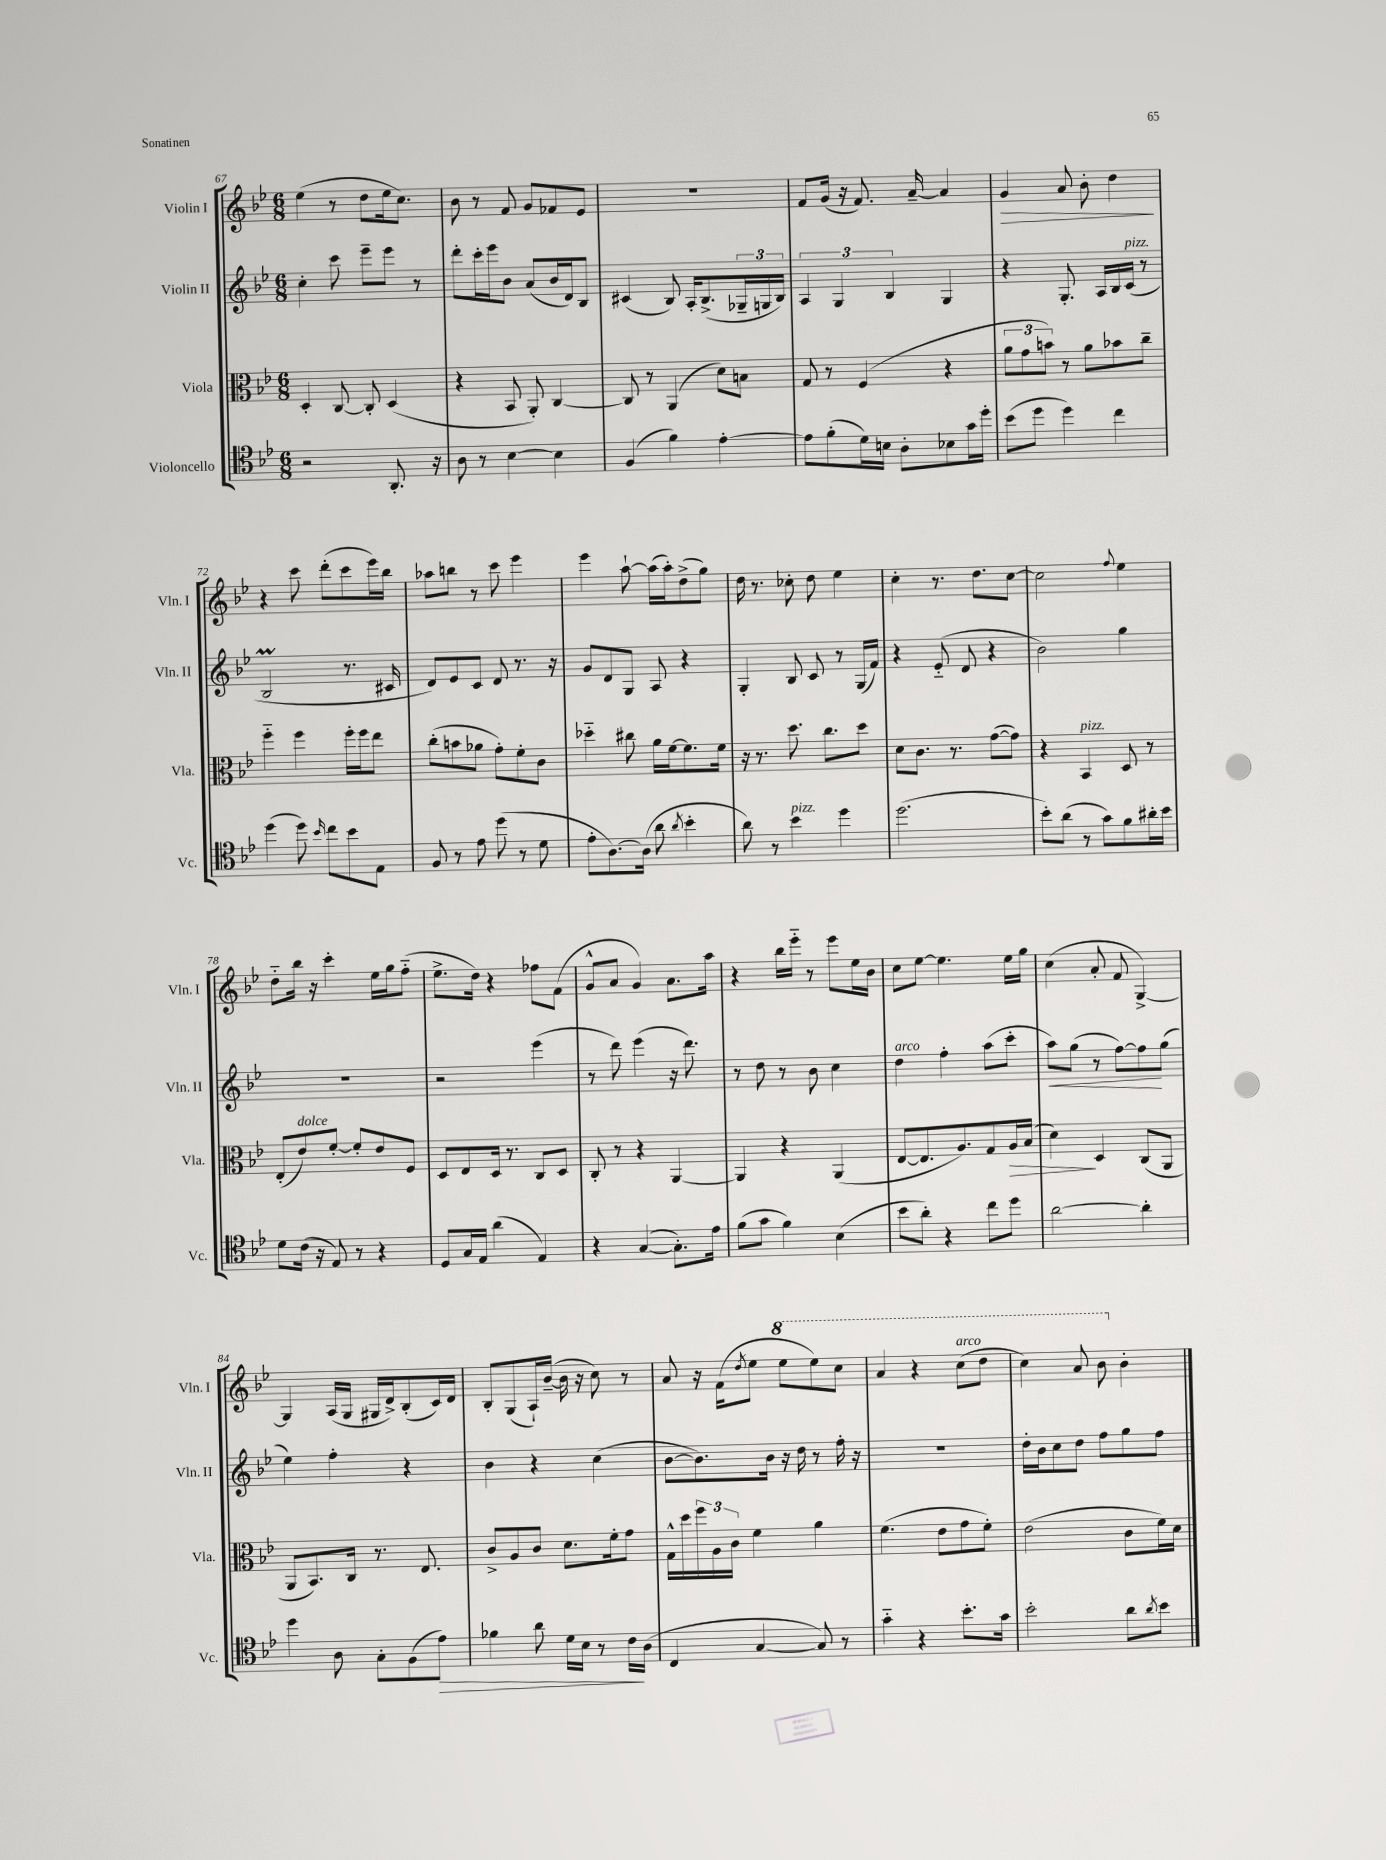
<<
\new StaffGroup <<
\new Staff = "s0" \with { instrumentName = "Violin I" shortInstrumentName = "Vln. I" } {
    \clef treble \key bes \major \numericTimeSignature \time 6/8
    ees''4( r8 d''8 ees''16 c''8.) |
    bes'8 r8 f'8 g'8 fes'8 ees'8 |
    r2. |
    f'8 g'16( r16 f'8.) a'16~-- a'4 |
    g'4\> a'8 bes'8-. d''4\! |
    r4 c'''8 d'''8-.( c'''8 ees'''16) bes''16 |
    aes''8 b''8 r8 c'''8 ees'''4 |
    ees'''4 a''8~-! a''16( a''16-.) d''8->( g''8) |
    d''16 r8. ces''8-. d''8 ees''4 |
    c''4-. r8. d''8. c''8~ |
    c''2 \appoggiatura { f''8 } ees''4 |
    d''8-_ bes''16 r16 c'''4-. ees''16 g''16 f''8-_( |
    ees''8.-> d''16) r4 fes''8 f'8( |
    g'8-^ a'8 g'4) a'8. a''16 |
    r4 bes''16 ees'''16-_ r8 ees'''8 ees''16 bes'16 |
    c''8 ees''8~ ees''4. ees''16 g''16 |
    c''4( a'8-. f'8 g4~->) |
    g4 a16( g16 gis16 d'16->) bes8-.( c'16) d'16 |
    bes8-. g8( a16-!) bes'16~--( bes'16 r16 c''8) r8 |
    a'8 r16 f'16( \acciaccatura { d''8 } ees''8 \ottava #1 ees'''8 ees'''8) c'''8 |
    a''4 r4 c'''8^\markup { \italic "arco" }( d'''8 |
    c'''4) a''8 bes''8 \ottava #0 bes'4-. \bar "|." |
}
\new Staff = "s1" \with { instrumentName = "Violin II" shortInstrumentName = "Vln. II" } {
    \clef treble \key bes \major \numericTimeSignature \time 6/8
    c''4-. c'''8 ees'''8-- ees'''8 r8 |
    d'''8-. c'''16-. ees'''16 bes'8 a'8( bes'16 d'16) bes8 |
    cis'4( bes8) a16-. bes8.->( \tuplet 3/2 { ges16-- g16 bes16) } |
    \tuplet 3/2 { a4 g4 bes4 } g4 |
    r4 g8.-. a16 bes16 c'16^\markup { \italic "pizz." }( r8 |
    bes2\prall r8. cis'16 |
    d'8) ees'8 c'8 d'8 r8. r16 |
    g'8 d'8 g8 a8 r4 |
    g4-. bes8 c'8 r8 g16( f'16) |
    r4 ees'8-_( d'8 r4 |
    bes'2) g''4 |
    R2. |
    r2 ees'''4( |
    r8 d'''8) ees'''4( r16 d'''8.) |
    r8 d''8 r8 bes'8 c''4 |
    d''4^\markup { \italic "arco" } f''4-. a''8( c'''8-. |
    a''8\<) g''8( r8 f''8~) f''8\! g''8( |
    ees''4) f''4-. r4 |
    bes'4 r4 c''4( |
    bes'8~ bes'8.) bes'16 r16 d''16 r8 f''16-. r16 |
    R2. |
    d''16-. bes'16 c''8 d''8 f''8 g''8 f''8 \bar "|." |
}
\new Staff = "s2" \with { instrumentName = "Viola" shortInstrumentName = "Vla." } {
    \clef alto \key bes \major \numericTimeSignature \time 6/8
    d4-. c8~ c8-. d4( |
    r4 bes,8 a,8-.) c4~ |
    c8 r8 a,4( d'8) b8 |
    g8 r8 f4( r4 |
    \tuplet 3/2 { a'8 g'8 b'8) } r8 a'8 bes'8 c''8-- |
    f''4-_ f''4 f''16-. f''16 ees''8 |
    c''8-.( b'8 aes'8 g'8-.) f'8-. c'8 |
    des''4-_ cis''8 a'16 f'16~ f'8. f'16 |
    r16 r8. d''8. c''8. d''8 |
    d'8 c'8. r8. g'8~( g'8) |
    r4 bes,4^\markup { \italic "pizz." } d8 r8 |
    ees8-.( ees'8^\markup { \italic "dolce" }) f'8~-. f'8-. ees'8 f8 |
    d8 ees8 d16 r8. c8 d8 |
    c8-. r8 r4 a,4~ |
    a,4 r4 a,4( |
    ees8~ ees8. a8.) g8 a16\> bes16( |
    d'4\!) d4 c8( a,8 |
    a,8 bes,8.) c16 r8. ees8. |
    c'8-> a8 c'8 d'8. f'16-. g'8 |
    g16-^ d''16 \tuplet 3/2 { f''16 a16 c'16 } f'4 a'4 |
    f'4.( ees'8 g'8 f'8-.) |
    ees'2( c'8 f'16) d'16 \bar "|." |
}
\new Staff = "s3" \with { instrumentName = "Violoncello" shortInstrumentName = "Vc." } {
    \clef tenor \key bes \major \numericTimeSignature \time 6/8
    r2 a,8.-. r16 |
    a8 r8 bes4~ bes4 |
    f4( f'4) ees'4~-. |
    ees'8 f'8-.( d'16) b16 a8-. bes8 g'16 d''16-. |
    bes'8( d''8 d''4) c''4 |
    d''4( d''8) \grace { bes'16 } c''8 bes'8 ees8 |
    f8 r8 ees'8 d''8( r8 d'8 |
    ees'8-. a8.~) a16( a'8 \acciaccatura { a'8 } bes'4-. |
    a'8) r8 bes'4^\markup { \italic "pizz." } d''4 |
    d''2.( |
    bes'8-.) a'8( r8 g'8) f'8 ais'16-. bes'16 |
    d'8 c'16( r16 ees8) r8 r4 |
    d8 g16 ees16 a'4( ees4) |
    r4 g4~( g8.-.) ees'16 |
    f'8( g'8 f'4) bes4( |
    bes'8 a'8-.) r4 c''8 d''8 |
    a'2~ a'4-. |
    d''4 a8 g8-. f8( ees'8\>) |
    fes'4 a'8 d'16 bes16 r8 c'16\! a16( |
    c4 g4~ g8) r8 |
    g'4-_ r4 bes'8.-. g'16 |
    bes'2-. a'8 \acciaccatura { a'8 } bes'8 \bar "|." |
}
>>
>>
\layout { \context { \Score currentBarNumber = #67 } }
